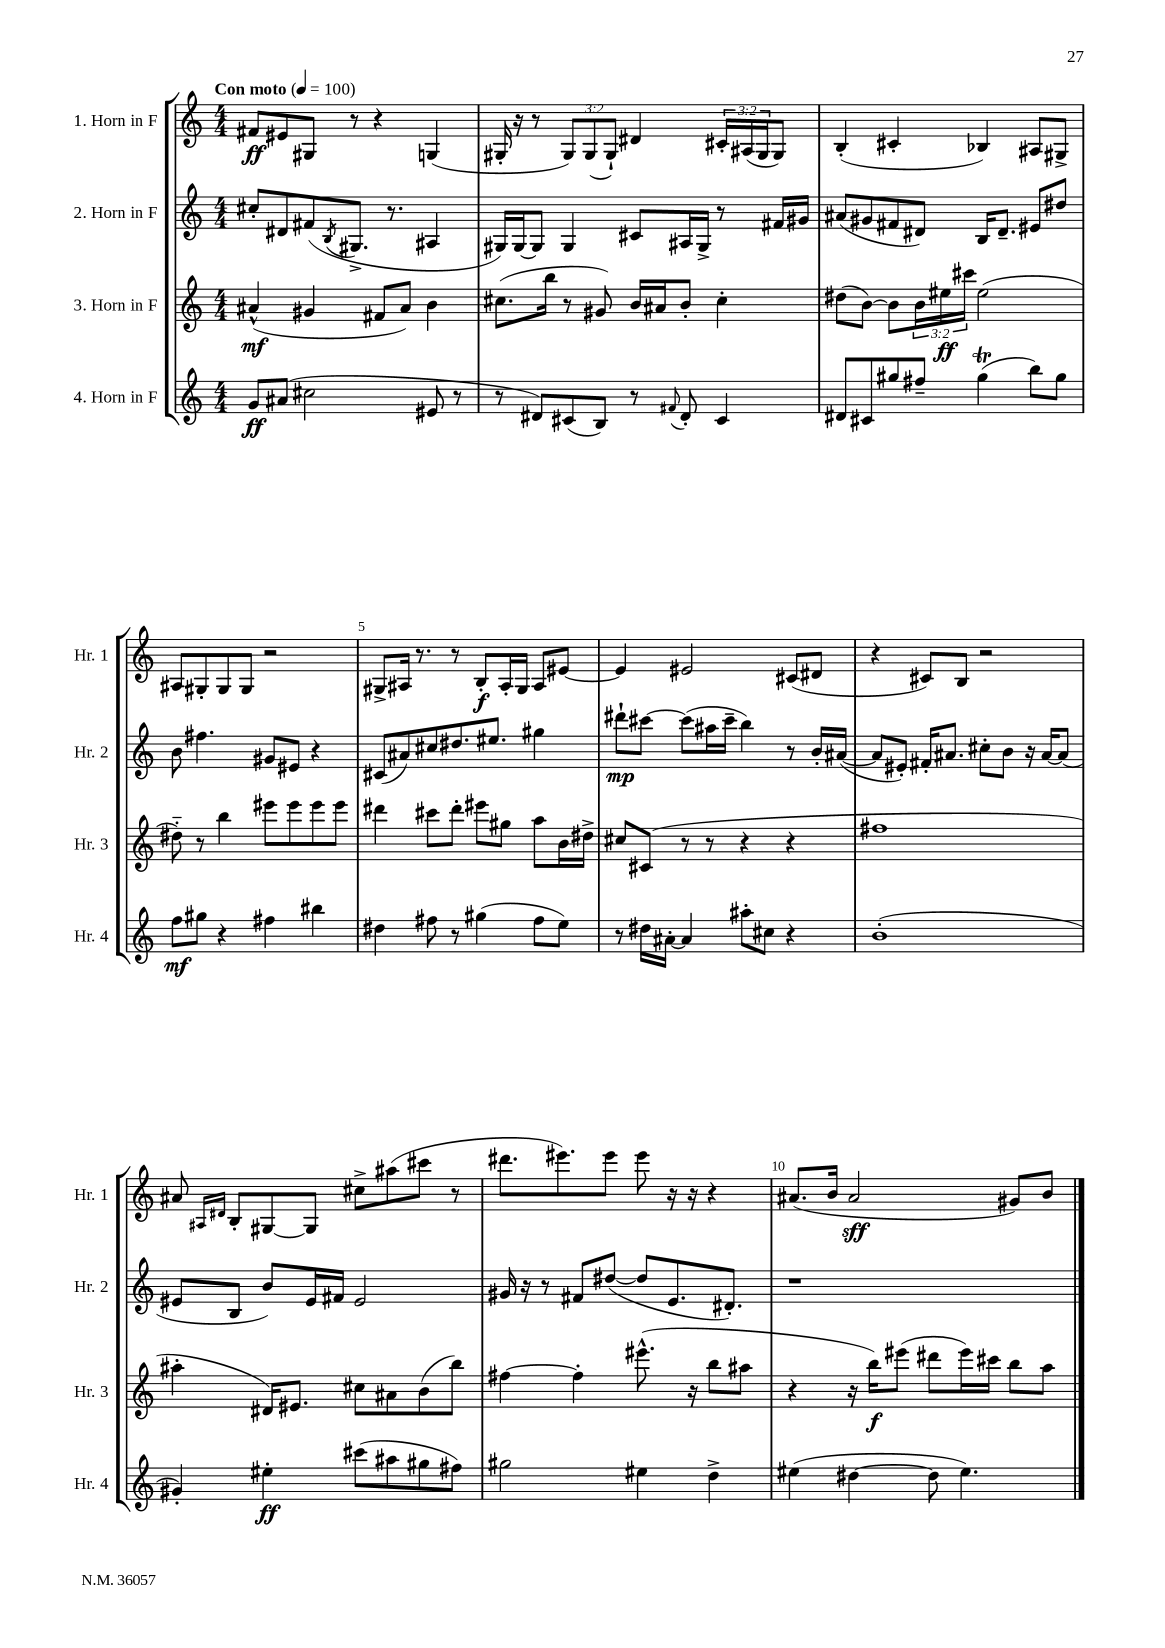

**kern	**kern	**kern	**kern
*staff4	*staff3	*staff2	*staff1
*clefG2	*clefG2	*clefG2	*clefG2
*k[]	*k[]	*k[]	*k[]
*M4/4	*M4/4	*M4/4	*M4/4
*MM100	*MM100	*MM100	*MM100
8g	(4a#^^	8cc#'	8f#
(8a#	.	8d#	8e#
2cc#	4g#	(8f#	8G#
.	.	8qB	.
.	.	8.G#^	8r
.	8f#	.	4r
.	.	8.r	.
.	8a#)	.	.
8e#	4b	4A#	(4G
8r	.	.	.
=	=	=	=
8r	(8.cc#	16G#)	16G#'
.	.	[16G#	16r
8d#)	.	8G#]	8r
.	16bb	.	.
(8c#	8r	4G#	12G#)
.	.	.	(12G#
8B)	8g#)	.	.
.	.	.	12G#`)
8r	16b	8c#	4d#
.	16a#	.	.
8qqf#	.	.	.
8d#'	8b'	16A#	.
.	.	16G#^	.
4c#	4cc#'	8r	24c#'
.	.	.	(24A#
.	.	.	24G#
.	.	16f#	8G#)
.	.	16g#	.
=	=	=	=
8d#	(8dd#	(8a#	(4B'
8c#	[8b)	8g#	.
8gg#	8b]	8f#	4c#'
8ff#~	24b	8d#)	.
.	24ee#	.	.
.	24ccc#	.	.
(4gg#	(2ee#	16B	4B-)
.	.	8.d#~	.
8bb)	.	8e#	8A#
8gg#	.	8dd#	8G#^
=	=	=	=
8ff	8dd#'~)	8b	8A#
8gg#	8r	4.ff#	8G#'
4r	4bb	.	8G#
.	.	.	8G#
4ff#	8eee#	8g#	2r
.	8eee#	8e#	.
4bb#	8eee#	4r	.
.	8eee#	.	.
=	=	=	=
4dd#	4ddd#	(8c#	8G#^
.	.	8a#)	16A#
.	.	.	8.r
8ff#	8ccc#	8cc#	.
8r	8ddd#'	8.dd#	8r
(4gg#	8eee#	.	8B'
.	.	8.ee#	.
.	8gg#	.	16A#'
.	.	.	16G#
8ff#	8aa	4gg#	8A#
8ee)	16b	.	[8e#
.	16dd#^	.	.
=	=	=	=
8r	8cc#	8ddd#`	4e#]
16dd#	(8c#	[8ccc#	.
[16a#'	.	.	.
4a#]	8r	(8ccc#]	2e#
.	8r	16aa#	.
.	.	16ccc#~	.
8aa#'	4r	4bb)	.
8cc#	.	.	.
4r	4r	8r	(8c#
.	.	16b'	8d#
.	.	([16a#	.
=	=	=	=
(1b'	1ff#	8a#]	4r
.	.	8e#')	.
.	.	16f#'	8c#)
.	.	8.a#	.
.	.	.	8B
.	.	8cc#'	2r
.	.	8b	.
.	.	16r	.
.	.	[16a#	.
.	.	(8a#]	.
=	=	=	=
4g#')	4aa#'	8e#	8a#
.	.	.	16qqA#
.	.	.	16qqd#
.	.	8B	8B'
4ee#'	16d#)	8b)	[8G#
.	8.e#	.	.
.	.	16e#	8G#]
.	.	16f#	.
(8ccc#	8cc#	2e#	8cc#^
8aa#	8a#	.	(8aa#
8gg#	(8b	.	8ccc#
8ff#)	8bb)	.	8r
=	=	=	=
2gg#	[4ff#	16g#	8.ddd#
.	.	16r	.
.	.	8r	.
.	.	.	8.eee#)
.	4ff#']	8f#	.
.	.	([8dd#	8eee#
4ee#	(8.eee#^^	8dd#]	8eee#
.	.	8.e	16r
.	16r	.	16r
4dd^	8bb	.	4r
.	.	8.d#')	.
.	8aa#	.	.
=	=	=	=
(4ee#	4r	1r	(8.a#
.	.	.	16b
[4dd#	16r	.	2a#
.	16bb)	.	.
.	(8eee#	.	.
8dd#]	8ddd#	.	.
4.ee#)	16eee#)	.	.
.	16ccc#	.	.
.	8bb	.	8g#)
.	8aa	.	8b
==	==	==	==
*-	*-	*-	*-
